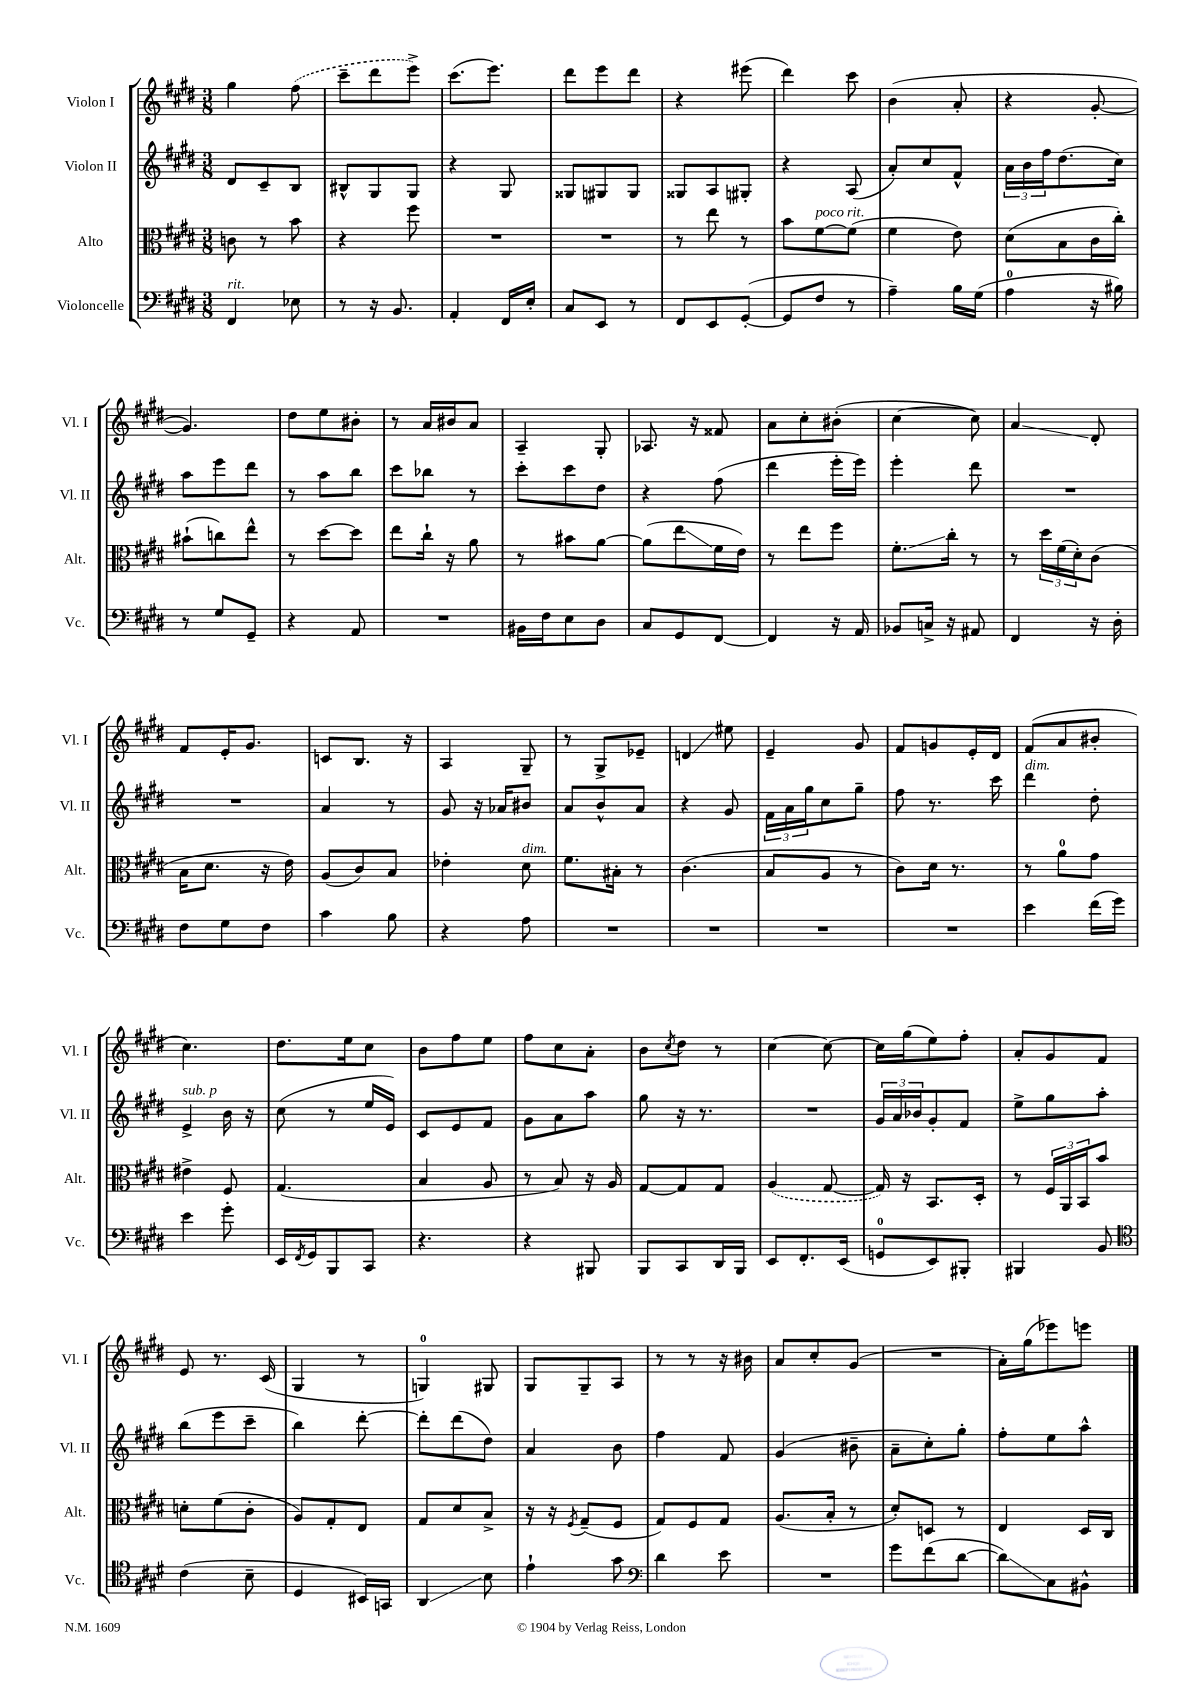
<<
\new StaffGroup <<
\new Staff = "s0" \with { instrumentName = "Violon I" shortInstrumentName = "Vl. I" } {
    \clef treble \key e \major \numericTimeSignature \time 3/8
    gis''4 \once \slurDashed fis''8( |
    cis'''8-- dis'''8 e'''8->) |
    cis'''8.( e'''8.) |
    dis'''8 e'''8 dis'''8 |
    r4 eis'''8( |
    dis'''4) cis'''8 |
    b'4( a'8-. |
    r4 gis'8~-. |
    gis'4.) |
    dis''8 e''8 bis'8-. |
    r8 a'16 bis'16 a'8 |
    a4-- gis8-. |
    aes8. r16 fisis'8 |
    a'8 cis''8-. bis'8-.( |
    cis''4~ cis''8) |
    a'4\glissando dis'8-. |
    fis'8 e'16-. gis'8. |
    c'8 b8. r16 |
    a4 gis8-- |
    r8 gis8-> ees'8-- |
    d'4\glissando eis''8 |
    e'4-- gis'8 |
    fis'8 g'8 e'16-. dis'16 |
    fis'8( a'8 bis'8-. |
    cis''4.) |
    dis''8. e''16 cis''8 |
    b'8 fis''8 e''8 |
    fis''8 cis''8 a'8-. |
    b'8 \acciaccatura { cis''8 } dis''8 r8 |
    cis''4~ cis''8~ |
    cis''16 gis''16( e''8) fis''8-. |
    a'8-. gis'8 fis'8 |
    e'8 r8. cis'16( |
    gis4 r8 |
    g4-0) gis8 |
    gis8 gis8-- a8 |
    r8 r8 r16 bis'16 |
    a'8 cis''8-. gis'8( |
    R4. |
    a'16-.) gis''16( ees'''8) e'''8 \bar "|." |
}
\new Staff = "s1" \with { instrumentName = "Violon II" shortInstrumentName = "Vl. II" } {
    \clef treble \key e \major \numericTimeSignature \time 3/8
    dis'8 cis'8-- b8 |
    bis8-^ gis8 gis8 |
    r4 gis8 |
    gisis8 gis8 gis8 |
    gisis8 a8 gis8-. |
    r4 a8( |
    a'8-.) cis''8 fis'8-^ |
    \tuplet 3/2 { a'16 b'16 fis''16 } dis''8.( cis''16) |
    a''8 e'''8 dis'''8 |
    r8 a''8 b''8 |
    cis'''8 bes''8 r8 |
    cis'''8-. cis'''8 dis''8 |
    r4 fis''8( |
    dis'''4 e'''16-. e'''16) |
    e'''4-. dis'''8 |
    R4. |
    R4. |
    a'4 r8 |
    gis'8 r16 aes'16 bis'8 |
    a'8 b'8-^ a'8 |
    r4 gis'8 |
    \tuplet 3/2 { fis'16 a'16 gis''16 } cis''8 gis''8-- |
    fis''8 r8. cis'''16 |
    dis'''4^\markup { \italic "dim." } dis''8-. |
    e'4->^\markup { \italic "sub. p" } b'16 r16 |
    cis''8( r8 e''16 e'16) |
    cis'8 e'8 fis'8 |
    gis'8 a'8 a''8 |
    gis''8 r16 r8. |
    R4. |
    \tuplet 3/2 { gis'16 a'16 bes'16 } gis'8-. fis'8 |
    e''8-> gis''8 a''8-. |
    b''8( e'''8 cis'''8-- |
    b''4) dis'''8~-. |
    dis'''8-. dis'''8( dis''8) |
    a'4 b'8 |
    fis''4 fis'8 |
    gis'4( bis'8-- |
    a'8-- cis''8-.) gis''8-. |
    fis''8-. e''8 a''8-^ \bar "|." |
}
\new Staff = "s2" \with { instrumentName = "Alto" shortInstrumentName = "Alt." } {
    \clef alto \key e \major \numericTimeSignature \time 3/8
    c'8 r8 b'8 |
    r4 fis''8 |
    R4. |
    R4. |
    r8 e''8 r8 |
    b'8 fis'8~^\markup { \italic "poco rit." } fis'8( |
    fis'4 e'8) |
    dis'8( b8 cis'16 cis''16-.) |
    bis'8-!( c''8) e''8-^ |
    r8 dis''8~ dis''8 |
    e''8 cis''16-! r16 a'8 |
    r8 bis'8 a'8~ |
    a'8( e''8\glissando fis'16 e'16) |
    r8 e''8 fis''8 |
    fis'8.-.\glissando cis''16-. r8 |
    r8 \tuplet 3/2 { dis''16 fis'16( dis'16-.) } cis'8( |
    b16 dis'8. r16 e'16) |
    a8( cis'8) b8 |
    ees'4-. dis'8^\markup { \italic "dim." } |
    fis'8. bis16-. r8 |
    cis'4.( |
    b8 a8 r8 |
    cis'8) dis'16 r8. |
    r8 a'8-0 gis'8 |
    eis'4-> fis8 |
    gis4.( |
    b4 a8 |
    r8 b8) r16 a16 |
    gis8~ gis8 gis8 |
    \once \slurDashed a4( gis8~ |
    gis16) r16 b,8. dis16-. |
    r8 \tuplet 3/2 { fis16 a,16 b,16 } b'8 |
    d'8-. fis'8( cis'8-. |
    a8) gis8-. e8 |
    gis8 dis'8 b8-> |
    r16 r16 \acciaccatura { fis8 } gis8--( fis8 |
    gis8) fis8 gis8 |
    a8.( b16-. r8 |
    dis'8-.) d8 r8 |
    e4 dis16 cis16 \bar "|." |
}
\new Staff = "s3" \with { instrumentName = "Violoncelle" shortInstrumentName = "Vc." } {
    \clef bass \key e \major \numericTimeSignature \time 3/8
    fis,4^\markup { \italic "rit." } ees8 |
    r8 r16 b,8. |
    a,4-. fis,16 e16-. |
    cis8 e,8 r8 |
    fis,8 e,8 gis,8~-.( |
    gis,8 fis8 r8 |
    a4--) b16 gis16( |
    a4-0 r16 bis16) |
    r8 gis8 gis,8-- |
    r4 a,8 |
    R4. |
    bis,16 fis16 e8 dis8 |
    cis8 gis,8 fis,8~ |
    fis,4 r16 a,16 |
    bes,8 c16-> r16 ais,8 |
    fis,4 r16 dis16-. |
    fis8 gis8 fis8 |
    cis'4 b8 |
    r4 a8 |
    R4. |
    R4. |
    R4. |
    R4. |
    e'4 fis'16( gis'16) |
    e'4 gis'8-. |
    e,16 \acciaccatura { fis,8 } gis,16 b,,8 cis,8 |
    r4. |
    r4 bis,,8 |
    b,,8 cis,8 dis,16 b,,16 |
    e,8 fis,8.-. e,16( |
    g,8-0 e,8) bis,,8-. |
    bis,,4 b,8 |
    \clef tenor cis'4( b8-- |
    dis4 bis,16) g,16 |
    a,4\glissando b8 |
    e'4-! gis'8 |
    \clef bass dis'4 e'8 |
    R4. |
    gis'8 fis'8( dis'8~ |
    dis'8\glissando) cis8 bis,8-^ \bar "|." |
}
>>
>>
\layout { \context { \Score \remove "Bar_number_engraver" } }
